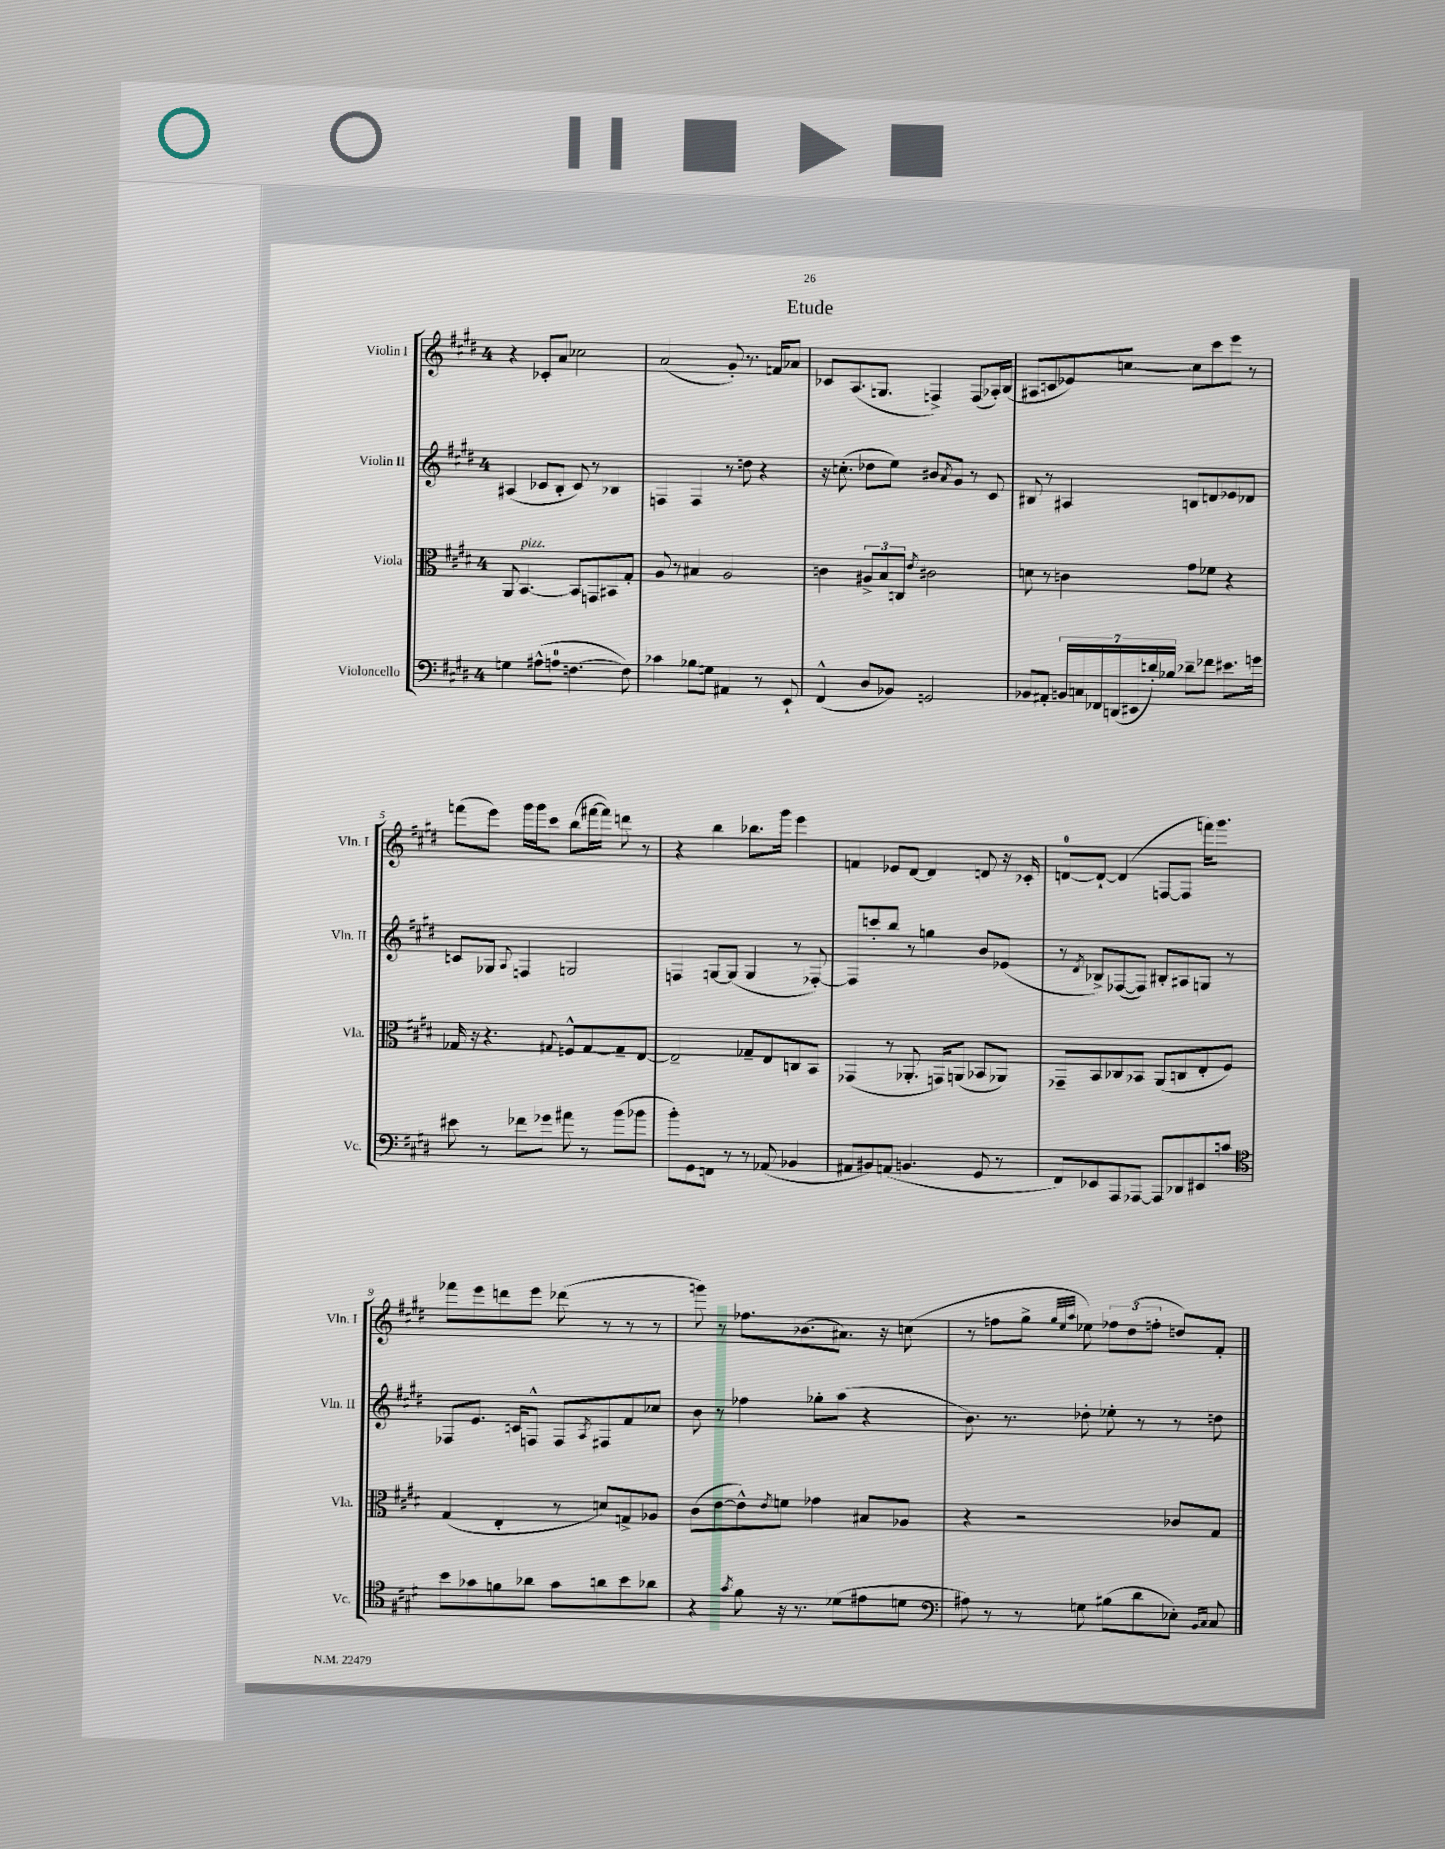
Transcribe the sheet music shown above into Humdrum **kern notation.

**kern	**kern	**kern	**kern
*staff4	*staff3	*staff2	*staff1
*clefF4	*clefC3	*clefG2	*clefG2
*k[f#c#g#d#]	*k[f#c#g#d#]	*k[f#c#g#d#]	*k[f#c#g#d#]
*M4/4	*M4/4	*M4/4	*M4/4
4G	8AA	(4A#	4r
.	[4.BB	.	.
(8A#^^	.	8c-	8c-'
8A	.	8B'	8a
[4.F	8BB]	8c-)	2cc-
.	8GG	8r	.
.	8BB#	4B-	.
8F])	8G#'	.	.
=	=	=	=
4c-	8A	4F	(2a
.	8r	.	.
8B-	4B#	4F	.
8G	.	.	.
4AA#	2A	8r	8g#')
.	.	8dd	8.r
8r	.	4r	.
.	.	.	16f
8EE`	.	.	8a-
=	=	=	=
(4FF#^^	4c	16r	8c-
.	.	(8.cc'	.
.	.	.	(8.A
8D#	12A#^	8dd-	.
.	.	.	8.G
.	12B	.	.
8BB-)	.	8ee)	.
.	12C	.	.
.	8qe	.	.
2GG	2c#	8b#	4F^)
.	.	8qa	.
.	.	8g#	.
.	.	8r	(8F
.	.	8c#	16A-')
.	.	.	(16B
=	=	=	=
8BB-	8d	8B#	8A#
8AA#'	8r	8r	8c
28BB	4c	4A#	8e-)
28C	.	.	.
28FF-	.	.	.
(28DD	.	.	.
.	.	.	[8cc
28EE#	.	.	.
28d')	.	.	.
28B-	.	.	.
8d-~	8g#	8B	8cc]
8f-	8f-	8d	8ccc#
8.e#	4r	8e-	8eee
.	.	8d-	8r
16g	.	.	.
=	=	=	=
8e#	16G-	8c	(8fff
.	16r	.	.
8r	4.r	8G-	8eee)
.	.	8qqA	.
8f-	.	4F	16ggg#
.	.	.	16ggg#
8g-	.	.	8ccc#
.	8qqG#	.	.
8a#	8F^^	2G	(8bb
8r	[8G#	.	[16fff#
.	.	.	16fff#])
(8b	8G#~]	.	8ddd
8b-	[8E	.	8r
=	=	=	=
8b')	2E~]	4F	4r
8GG#	.	.	.
8FF	.	[8G	4bb
8r	.	(8G]	.
8r	8G-~	4G	8.bb-
(8AA-	8E	.	.
.	.	.	16ggg#
4BB-	8C	8r	4eee
.	8BB	[8F-')	.
=	=	=	=
8AA#	(4GG-	8F-]	4f
8BB#)	.	8ccc'	.
(8AA	8r	8bb	8e-
4.BB	8.AA-'	8r	[8d#
.	.	4gg	4d#]
.	16GG)	.	.
.	(8AA	.	.
8GG#	8BB-	8b	8d
8r	8AA-)	(8e-	16r
.	.	.	16c-'
=	=	=	=
8FF#)	8GG-~	8r	[8d
.	.	8qd#	.
8EE-	8BB	8B-^)	8d`_
8AAA	8C-	([8F-	(4d]
[8AAA-	8BB-	8F-])	.
8AAA-]	(8AA	8B#'	[8F
8DD-	8C	8A#	8F]
8EE#	8E'	8G	16fff)
.	.	.	8.ggg#
8c	8F#)	8r	.
=	=	=	=
*clefC4	*	*	*
8b	(4G#	8F-	8fff-
8g-	.	8.e	8eee
8f	4E'	.	8ddd
.	.	16c	.
8a-	.	8F^^	8eee
8g-	8r	8F	(8ddd-
.	.	8qA	.
8a	8d)	8F#	8r
8b	8G^	8f#	8r
8a-	8A-	8cc-	8r
=	=	=	=
4r	(8c#	8b	8ggg)
.	[8e	8r	8r
8qg#	.	.	.
8f#	8e^^])	4ff-	8.ff-
.	8qe	.	.
16r	8f	.	.
8.r	.	.	(8.b-
.	4g-	8gg-'	.
(8d-	.	(8aa	8.a#)
8e#	8B#	4r	.
.	.	.	16r
8d	8A-	.	(8cc
=	=	=	=
*clefF4	*	*	*
8A#)	4r	8.b)	8r
8r	.	.	8ff
.	.	8.r	.
8r	2r	.	8gg#^
.	.	.	32qqgg#
.	.	.	32qqee
.	.	.	32qqaa
8G	.	8dd-'	8ee-)
(8B#	.	8ee-'	12ff-
.	.	.	(12dd#
8d#	.	8r	.
.	.	.	12ff'
8E-')	8c-	8r	8dd)
16qqBB	.	.	.
16qqC#	.	.	.
8C#	8G#	8dd	8f#'
==	==	==	==
*-	*-	*-	*-
